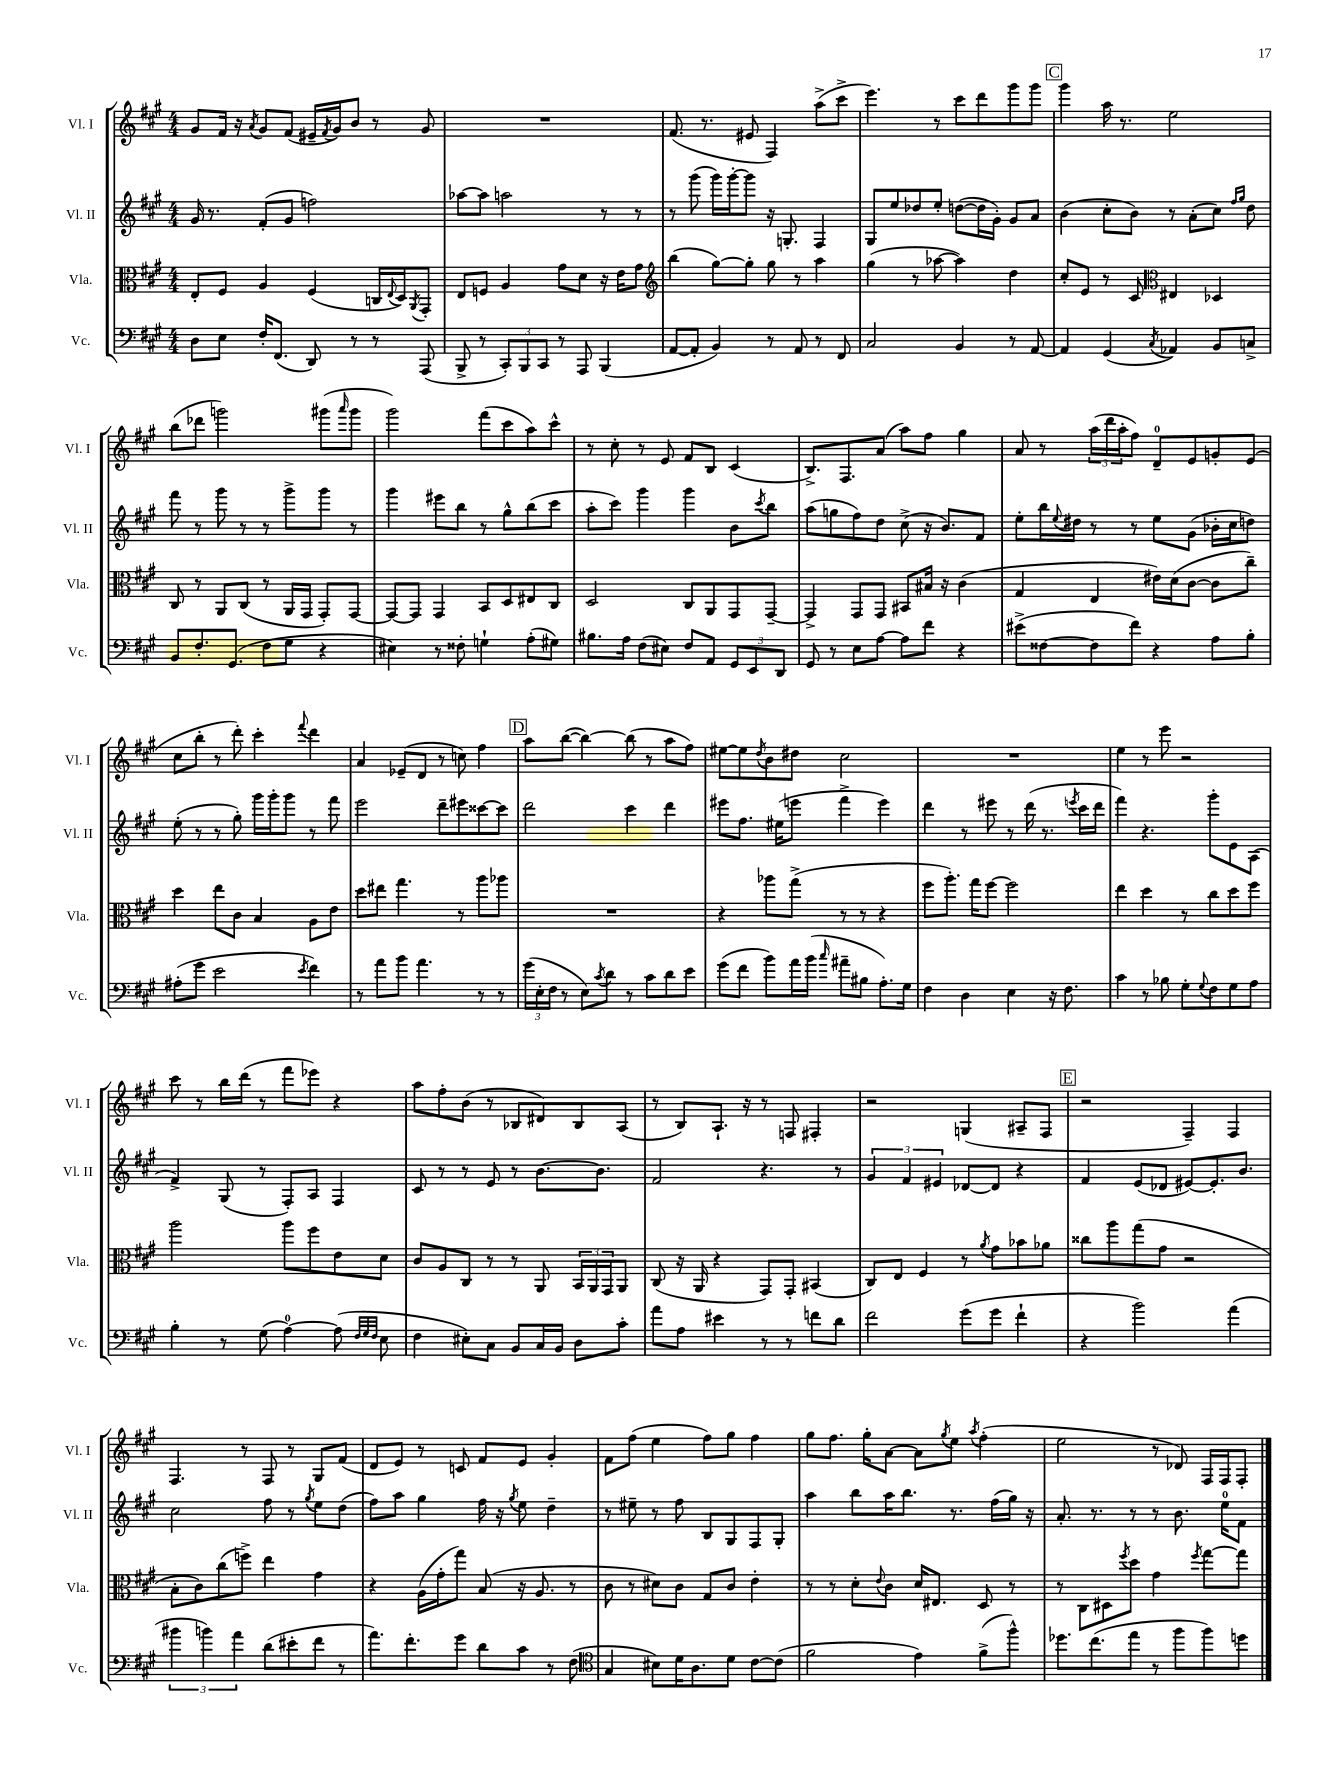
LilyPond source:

<<
\new StaffGroup <<
\new Staff = "s0" \with { instrumentName = "Vl. I" shortInstrumentName = "Vl. I" } {
    \clef treble \key a \major \numericTimeSignature \time 4/4
    gis'8 fis'16 r16 \acciaccatura { a'8 } gis'8 fis'8( eis'16-- \acciaccatura { fis'8 } gis'16) b'8 r8 gis'8 |
    R1 |
    fis'8.( r8. eis'8 fis4) a''8->( cis'''8-> |
    e'''4.) r8 cis'''8 d'''8 gis'''8 gis'''8 |
    \mark \markup { \box "C" } gis'''4 a''16 r8. e''2 |
    b''8( des'''8 g'''2) gis'''8( \grace { a'''16 } gis'''8 |
    gis'''2) fis'''8( cis'''8 a''8) cis'''8-^ |
    r8 cis''8-. r8 e'8 fis'8 b8 cis'4( |
    b8.->) fis8. a'8( a''8) fis''8 gis''4 |
    a'8 r8 \tuplet 3/2 { a''16( d'''16 a''16-. } fis''8) d'8-0-- e'8 g'8-. e'8( |
    cis''8 b''8-. r8 d'''8-.) cis'''4-. \appoggiatura { fis'''8 } d'''4 |
    a'4 ees'8--( d'8 r8 c''8) fis''4 |
    \mark \markup { \box "D" } a''8 b''8~( b''4~) b''8( r8 a''8 fis''8) |
    eis''8~ eis''8 \acciaccatura { d''8 } b'8 dis''8 cis''2 |
    R1 |
    e''4 r8 e'''8 r2 |
    cis'''8 r8 b''16 d'''16( r8 fis'''8 ees'''8) r4 |
    a''8 fis''8-. b'8( r8 bes8 dis'8) bes8 a8( |
    r8 b8) a8.-! r16 r8 f8 fis4-. |
    r2 g4( ais8-- fis8 |
    \mark \markup { \box "E" } r2 fis4--) fis4 |
    fis4. r8 fis8 r8 gis8 fis'8( |
    d'8 e'8) r8 c'8 fis'8 e'8 gis'4-. |
    fis'8 fis''8( e''4 fis''8) gis''8 fis''4 |
    gis''8 fis''8. gis''16-. a'8~ a'8 \acciaccatura { gis''8 } e''8 \acciaccatura { a''8 } fis''4-.( |
    e''2 r8 des'8) fis16 fis16 fis8-. \bar "|." |
}
\new Staff = "s1" \with { instrumentName = "Vl. II" shortInstrumentName = "Vl. II" } {
    \clef treble \key a \major \numericTimeSignature \time 4/4
    gis'16 r8. fis'8-.( gis'8 f''2) |
    aes''8~ aes''8 a''2 r8 r8 |
    r8 gis'''8( gis'''16) gis'''16~-. gis'''8 r16 g8.-. fis4 |
    gis8 e''8 des''8 e''8-. d''8~( d''16 gis'16-.) gis'8 a'8 |
    \mark \markup { \box "C" } b'4( cis''8-. b'8) r8 a'8-.( cis''8) \grace { fis''16 gis''16 } d''8 |
    fis'''8 r8 gis'''8 r8 r8 gis'''8-> gis'''8 r8 |
    gis'''4 eis'''8 b''8 r8 gis''8-^ b''8( cis'''8 |
    a''8-. cis'''8) gis'''4 gis'''4 b'8 \acciaccatura { cis'''8 } b''8 |
    a''8( g''8 fis''8) d''8 cis''8->( r16 b'8.) fis'8 |
    e''8-. b''16 \appoggiatura { e''8 } dis''16 r8 r8 e''8 gis'8( bes'16-. cis''16 d''8) |
    e''8-.( r8 r8 gis''8-.) gis'''16 gis'''16-. gis'''8 r8 fis'''8 |
    e'''2 d'''8-- eis'''8 cisis'''8~ cisis'''8 |
    \mark \markup { \box "D" } d'''2 cis'''4 d'''4 |
    eis'''8 fis''8. eis''16( e'''8 fis'''4-> e'''4) |
    d'''4 r8 eis'''8 r8 d'''16( r8. \acciaccatura { e'''8 } cis'''16 d'''16 |
    fis'''4) r4. gis'''8-. e'8 a8( |
    fis'4->) gis8( r8 fis8-.) a8 fis4 |
    cis'8 r8 r8 e'8 r8 b'8.~ b'8. |
    fis'2 r4. r8 |
    \tuplet 3/2 { gis'4 fis'4 eis'4 } des'8~ des'8 r4 |
    \mark \markup { \box "E" } fis'4 e'8( des'8 eis'8~) eis'8.-. b'8. |
    cis''2 fis''8 r8 \acciaccatura { gis''8 } e''8 d''8( |
    fis''8) a''8 gis''4 fis''16 r16 \acciaccatura { gis''8 } e''8 d''4-- |
    r8 eis''8-- r8 fis''8 b8 gis8 fis8 gis8-. |
    a''4 b''8 a''16 b''8. r8. fis''16( gis''16) r16 |
    a'8.-. r8. r8 r8 b'8. e''16-0 fis'8 \bar "|." |
}
\new Staff = "s2" \with { instrumentName = "Vla." shortInstrumentName = "Vla." } {
    \clef alto \key a \major \numericTimeSignature \time 4/4
    e8-. fis8 a4 fis4( c16 \appoggiatura { e8 } d16) \acciaccatura { a,8 } gis,8-. |
    e8 f8 a4 gis'8 d'8 r16 e'16 gis'8 |
    \clef treble b''4( gis''8~) gis''8-. gis''8 r8 a''4 |
    gis''4( r8 aes''8~ aes''4) d''4 |
    \mark \markup { \box "C" } cis''8-. e'8 r8 cis'8 \clef alto eis4 des4 |
    cis8 r8 a,8 cis8( r8 a,16 gis,16 gis,8-.) gis,8~ |
    gis,8~ gis,8 gis,4 b,8 d8 eis8 cis8 |
    d2 cis8 a,8 gis,8 gis,8~-- |
    gis,4-> gis,8 gis,8 bis,8 bis16 r16 cis'4( |
    gis4 e4 eis'16) d'16( cis'8~ cis'8 cis''8--) |
    d''4 e''8 cis'8 b4 a8 e'8 |
    d''8 eis''8 gis''4. r8 a''8 aes''8 |
    \mark \markup { \box "D" } R1 |
    r4 aes''8 gis''8->( r8 r8 r4 |
    fis''8 a''8.-.) gis''16 fis''8~ fis''2 |
    e''4 d''4 r8 cis''8 d''8 fis''8 |
    a''2 a''8 fis''8 e'8 d'8 |
    cis'8 a8 cis8 r8 r8 a,8 \tuplet 3/2 { b,16 a,16 gis,16 } a,8 |
    cis8( r16 a,16 r4 gis,8) gis,8-. bis,4( |
    cis8) e8 fis4 r8 \acciaccatura { a'8 } gis'8 bes'8 aes'8 |
    \mark \markup { \box "E" } cisis''8 a''8 gis''8( gis'8 r2 |
    b8-. cis'8) cis''8( f''8->) e''4 gis'4 |
    r4 a16( gis'16-. gis''8) b8( r16 a8. r8 |
    cis'8 r8 dis'8) cis'8 gis8 cis'8 e'4-. |
    r8 r8 d'8-. \appoggiatura { e'8 } cis'8 d'16 eis8. d8 r8 |
    r8 cis8 dis8 \acciaccatura { fis''8 } d''8 gis'4 \acciaccatura { fis''8 } gis''8~ gis''8 \bar "|." |
}
\new Staff = "s3" \with { instrumentName = "Vc." shortInstrumentName = "Vc." } {
    \clef bass \key a \major \numericTimeSignature \time 4/4
    d8 e8 fis16-. fis,8.( d,8) r8 r8 a,,8( |
    b,,8-> r8 \tuplet 3/2 { cis,8-.) b,,8 cis,8 } r8 a,,8 b,,4( |
    a,8~ a,8-. b,4) r8 a,8 r8 fis,8 |
    cis2 b,4 r8 a,8~ |
    \mark \markup { \box "C" } a,4 gis,4( \acciaccatura { cis8 } aes,4) b,8 c8-> |
    b,8 fis8.-. gis,8.( fis8 gis8 r4 |
    eis4) r8 fisis8-. g4-! a8-.( gis8) |
    bis8. a16 fis8( eis8) fis8 a,8 \tuplet 3/2 { gis,8 e,8 d,8 } |
    gis,8 r8 e8 a8~ a8 fis'8 r4 |
    eis'8->( fisis8~ fisis8 fis'8) r4 a8 b8-. |
    ais8-.( gis'8 e'2 \acciaccatura { e'8 } fis'4) |
    r8 a'8 b'8 a'4. r8 r8 |
    \mark \markup { \box "D" } \tuplet 3/2 { gis'16( e16-. fis16 } r8 e8) \acciaccatura { cis'8 } d'8 r8 cis'8 d'8 e'8 |
    gis'8( fis'8 b'8) a'16 b'16( \grace { cis''16 } ais'8-- bis8 a8.-.) gis16 |
    fis4 d4 e4 r16 fis8. |
    cis'4 r8 bes8 gis8-. \appoggiatura { gis8 } fis8 gis8 a8 |
    b4-. r8 gis8( a4-0~) a8( \grace { fis32 gis32 fis32 } e8 |
    fis4 eis8-.) cis8 b,8 cis16 b,16 d8 cis'8-. |
    a'8 a8 eis'4 r8 r8 f'8 d'8 |
    fis'2 gis'8( gis'8 fis'4-! |
    \mark \markup { \box "E" } r4 b'2) a'4( |
    \tuplet 3/2 { bis'4 b'4) a'4 } d'8( eis'8-. fis'8 r8 |
    a'8.) fis'8.-. gis'8 d'8 cis'8 r8 fis8( |
    \clef tenor gis4 bis8) d'16 a8. d'8 cis'8~ cis'8( |
    fis'2 e'4) fis'8->( fis''8-^) |
    des''8. cis''8.( e''8 r8 fis''8 fis''8) d''8 \bar "|." |
}
>>
>>
\layout { \context { \Score \remove "Bar_number_engraver" } }
